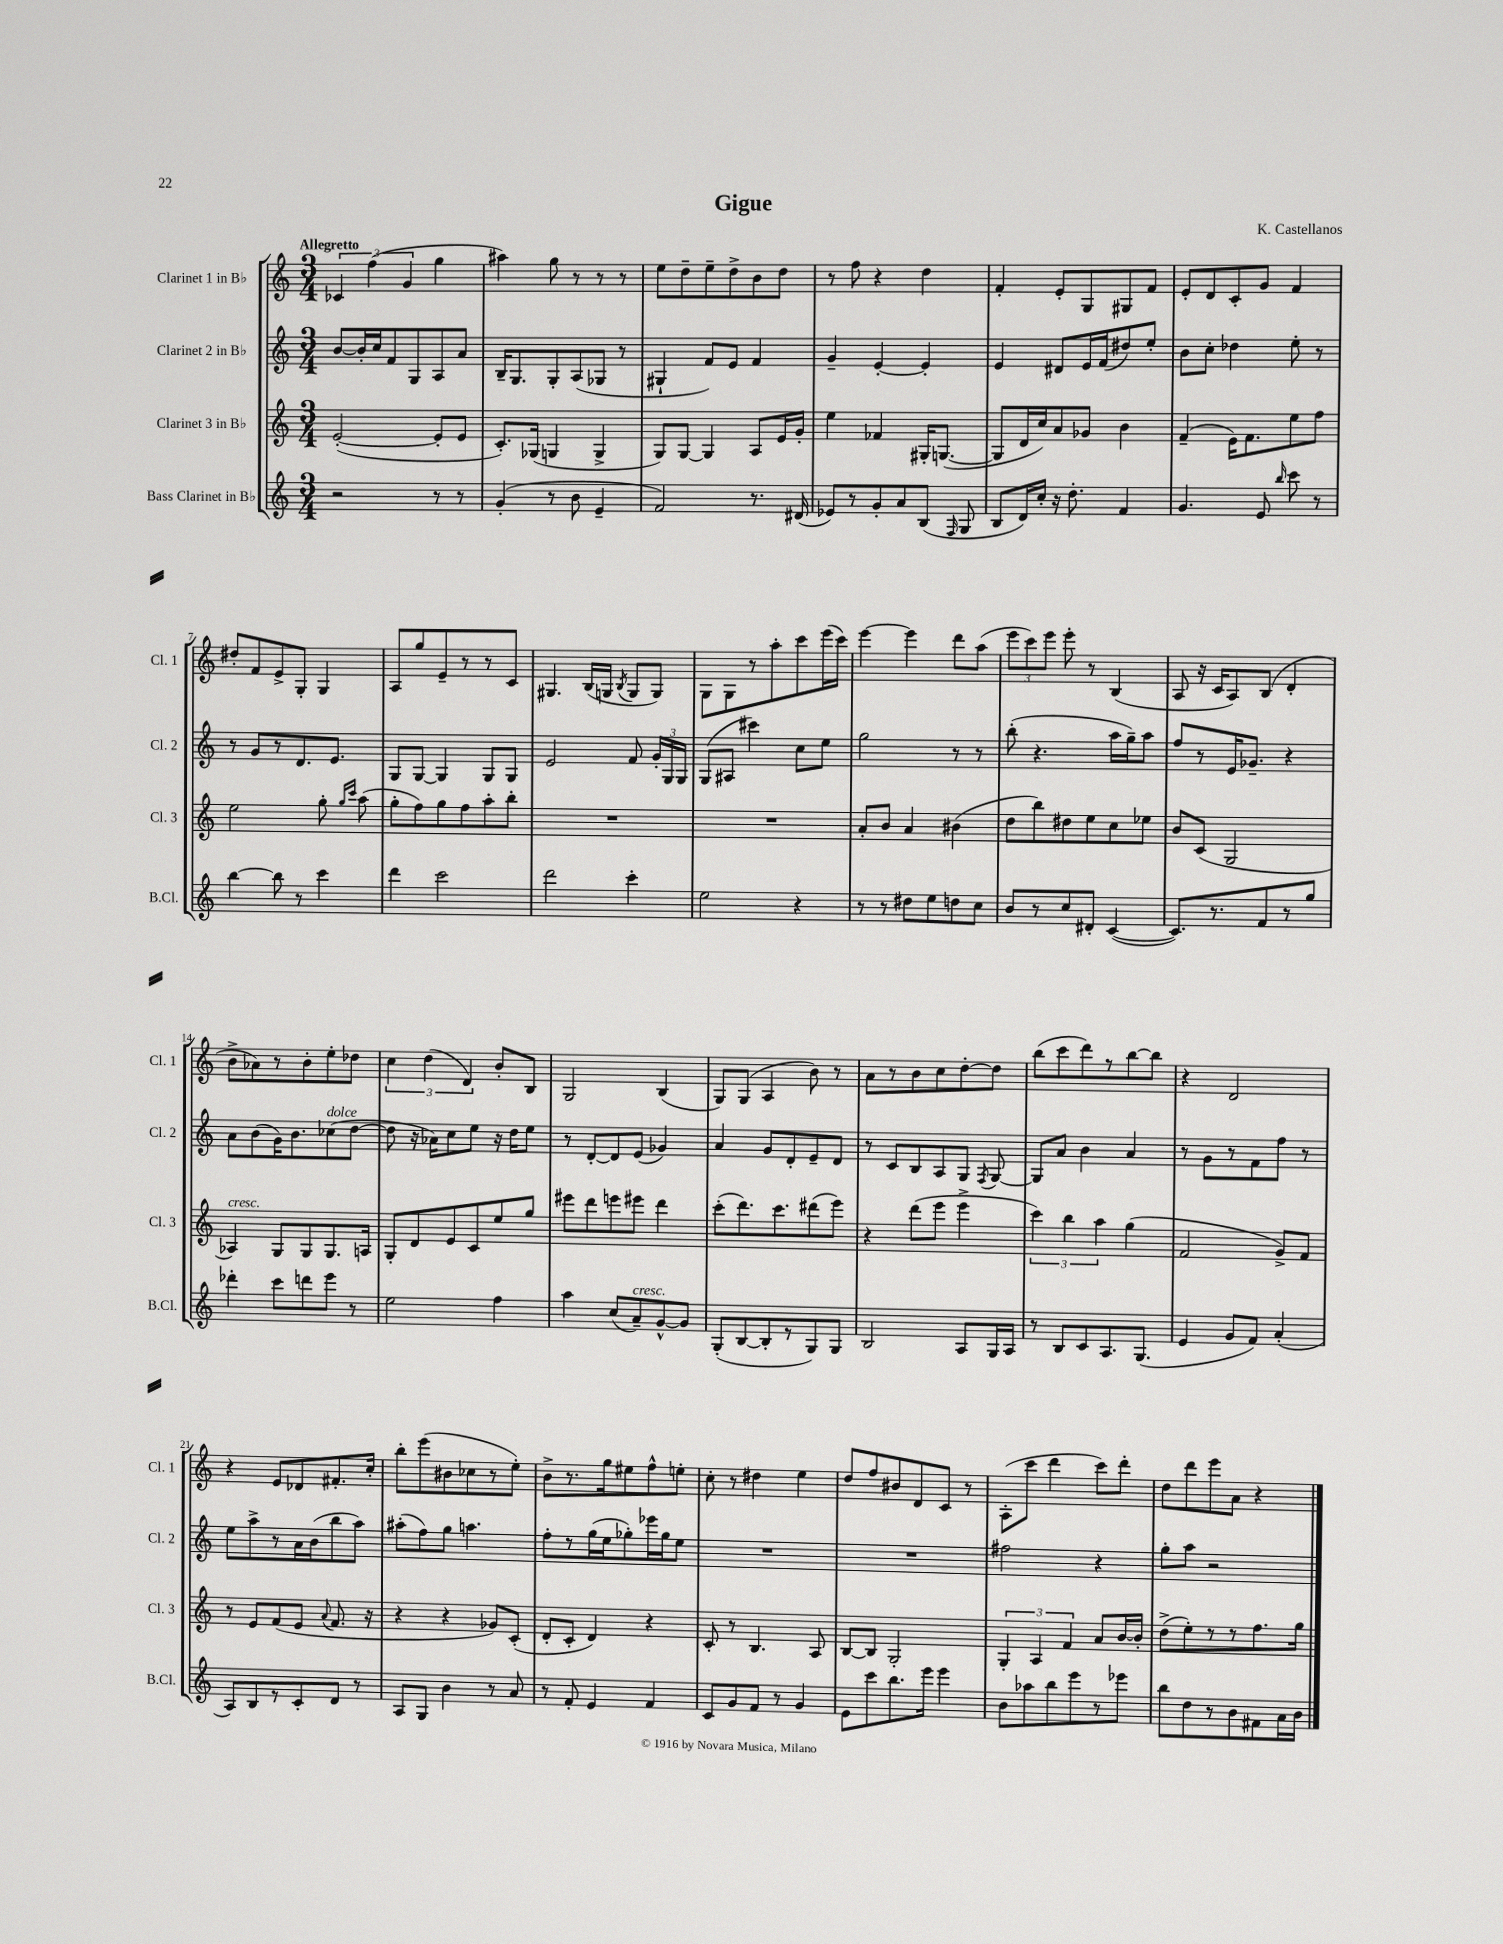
\header { title = "Gigue" composer = "K. Castellanos" }
<<
\new StaffGroup <<
\new Staff = "s0" \with { instrumentName = "Clarinet 1 in Bb" shortInstrumentName = "Cl. 1" } {
    \clef treble \key c \major \numericTimeSignature \time 3/4 \tempo "Allegretto"
    \autoBeamOff \tuplet 3/2 { ces'4 f''4( g'4 } g''4 |
    ais''4) g''8 r8 r8 r8 |
    e''8[ d''8-- e''8-- d''8-> b'8 d''8] |
    r8 f''8 r4 d''4 |
    f'4-. e'8[-. g8 gis8 f'8] |
    e'8[-. d'8 c'8-. g'8] f'4 |
    dis''8[-. f'8 e'8-> g8]-. g4 |
    a8[ g''8 e'8-- r8 r8 c'8] |
    gis4. b16[( g16] \acciaccatura { b8 } g8[ g8]) |
    g8[ g8 r8 a''8-. c'''8 e'''16( c'''16]) |
    e'''4~ e'''4 d'''8[ a''8]( |
    \tuplet 3/2 { e'''8[ c'''8) e'''8] } e'''8-. r8 b4( |
    a8 r16 c'16[ a8) b8]( d'4-. |
    b'8[-> aes'8) r8 b'8-. e''8-. des''8] |
    \tuplet 3/2 { c''4 d''4( d'4) } b'8[-. b8] |
    g2 b4( |
    g8[) g8]( a4 b'8) r8 |
    a'8[ r8 b'8 c''8 d''8~-. d''8] |
    b''8[( c'''8 d'''8) r8 b''8~ b''8] |
    r4 d'2 |
    r4 e'8[ des'8 fis'8.-. c''16]-. |
    b''8[-. e'''8( bis'8 ces''8 r8 e''8]-.) |
    b'8[-> r8. g''16 eis''8 f''8-^ e''8]-. |
    c''8-. r8 dis''4 e''4 |
    d''8[ f''8 bis'8 d'8 c'8] r8 |
    a8[-.( c'''8] d'''4 c'''8[) d'''8]-. |
    d''8[ d'''8 e'''8 a'8] r4 \bar "|." |
}
\new Staff = "s1" \with { instrumentName = "Clarinet 2 in Bb" shortInstrumentName = "Cl. 2" } {
    \clef treble \key c \major \numericTimeSignature \time 3/4
    \autoBeamOff b'8[~ b'16-. c''16 f'8 g8 a8 a'8] |
    b16[-- g8. g8-. a8( ges8] r8 |
    gis4-! f'8[) e'8] f'4 |
    g'4-- e'4~-. e'4-. |
    e'4 dis'8[ e'16 f'16( dis''8) e''8]-. |
    b'8[ c''8]-. des''4 e''8-. r8 |
    r8 g'8[ r8 d'8. e'8.] |
    g8[ g8]~ g4 g8[ g8] |
    e'2 f'8 \tuplet 3/2 { g'16[-. g16 g16] } |
    g8[( ais8] cis'''4) c''8[ e''8] |
    g''2 r8 r8 |
    b''8-.( r4. a''16[ g''16--) a''8] |
    f''8[ r8 e'16 ges'8.]-- r4 |
    a'8[ b'8( g'16) b'8. ces''8^\markup { \italic "dolce" }( d''8]~ |
    d''8 r16 aes'16[) c''8 e''8] r16 d''16[ e''8] |
    r8 d'8[~-. d'8 e'8]( ges'4) |
    a'4 g'8[ d'8-. e'8-- d'8] |
    r8 c'8[ b8 a8 g8] \acciaccatura { f8 } g8~ |
    g8[ a'8] b'4 a'4 |
    r8 g'8[ r8 f'8 f''8] r8 |
    e''8[ a''8-> r8 a'16 b'16( b''8 a''8]) |
    ais''8[-.( f''8) g''8] a''4. |
    f''8[-. r8 g''16( e''16 ges''8-.) ees'''16 ges''16 e''8] |
    R2. |
    R2. |
    fis''2 r4 |
    g''8[-. a''8] r2 \bar "|." |
}
\new Staff = "s2" \with { instrumentName = "Clarinet 3 in Bb" shortInstrumentName = "Cl. 3" } {
    \clef treble \key c \major \numericTimeSignature \time 3/4
    \autoBeamOff e'2~-.( e'8[-. e'8] |
    c'8.[-.) ges16]( g4 g4-> |
    g8[) g8]~ g4 a8[ e'16 g'16]-. |
    e''4 fes'4 gis16[-. g8.]~( |
    g8[ d'16 c''16) a'8 ges'8] b'4 |
    f'4--( e'16[) f'8. e''8 f''8] |
    e''2 g''8-. \grace { g''16[ c'''16] } a''8( |
    g''8[-. f''8) g''8 f''8 a''8-. b''8]-. |
    R2. |
    R2. |
    a'8[-. b'8] a'4 bis'4( |
    d''8[ b''8) dis''8 e''8 c''8 ees''8] |
    b'8[ c'8]( g2 |
    aes4^\markup { \italic "cresc." }) g8[ g8 g8. a16] |
    g8[-. d'8 e'8 c'8 e''8 g''8] |
    eis'''8[ d'''8 e'''8 eis'''8] d'''4 |
    c'''8[-.( d'''8.) c'''8. dis'''8( e'''8]) |
    r4 d'''8[( e'''8] e'''4-> |
    \tuplet 3/2 { c'''4) b''4 a''4 } g''4( |
    f'2 g'8[->) f'8] |
    r8 e'8[ f'8( e'8] \appoggiatura { a'8 } f'8. r16 |
    r4 r4 ges'8[) c'8]-.( |
    d'8[-. c'8]-. d'4) r4 |
    c'8-. r8 b4. a8 |
    b8[~ b8] g2-. |
    \tuplet 3/2 { g4-. a4 f'4 } a'8[ b'16~ b'16]-. |
    d''8[->( e''8-.) r8 r8 f''8. g''16] \bar "|." |
}
\new Staff = "s3" \with { instrumentName = "Bass Clarinet in Bb" shortInstrumentName = "B.Cl." } {
    \clef treble \key c \major \numericTimeSignature \time 3/4
    \autoBeamOff r2 r8 r8 |
    g'4-.( r8 b'8 e'4-- |
    f'2) r8. dis'16( |
    ees'8[) r8 g'8-. a'8 b8]( \grace { f16 } g8 |
    b8[ d'16) c''16]-. r16 d''8.-. f'4 |
    g'4. e'8 \grace { b''16 } c'''8 r8 |
    b''4~ b''8 r8 c'''4 |
    d'''4 c'''2 |
    d'''2 c'''4-. |
    e''2 r4 |
    r8 r8 dis''8[ e''8 d''8 c''8] |
    b'8[ r8 c''8 dis'8]-. c'4~( |
    c'8.[) r8. f'8 r8 g''8] |
    des'''4-. c'''8[ d'''8 e'''8] r8 |
    e''2 f''4 |
    a''4 c''8[( a'8--^\markup { \italic "cresc." }) g'8~-^ g'8] |
    g8[-.( b8~ b8-. r8 g8) g8] |
    b2 a8[ g16 a16] |
    r8 b8[ c'8 a8. g8.]( |
    e'4 g'8[ f'8]) a'4-.( |
    a8[) b8 r8 c'8-. d'8] r8 |
    a8[ g8] b'4 r8 a'8 |
    r8 f'8-. e'4 f'4 |
    c'8[ g'8 f'8] r8 g'4 |
    e'8[ c'''8 b''8. e'''16] e'''4 |
    b'8[ aes''8 b''8 e'''8 r8 ees'''8] |
    b''8[ d''8 r8 b'8 fis'8 a'16 b'16] \bar "|." |
}
>>
>>
